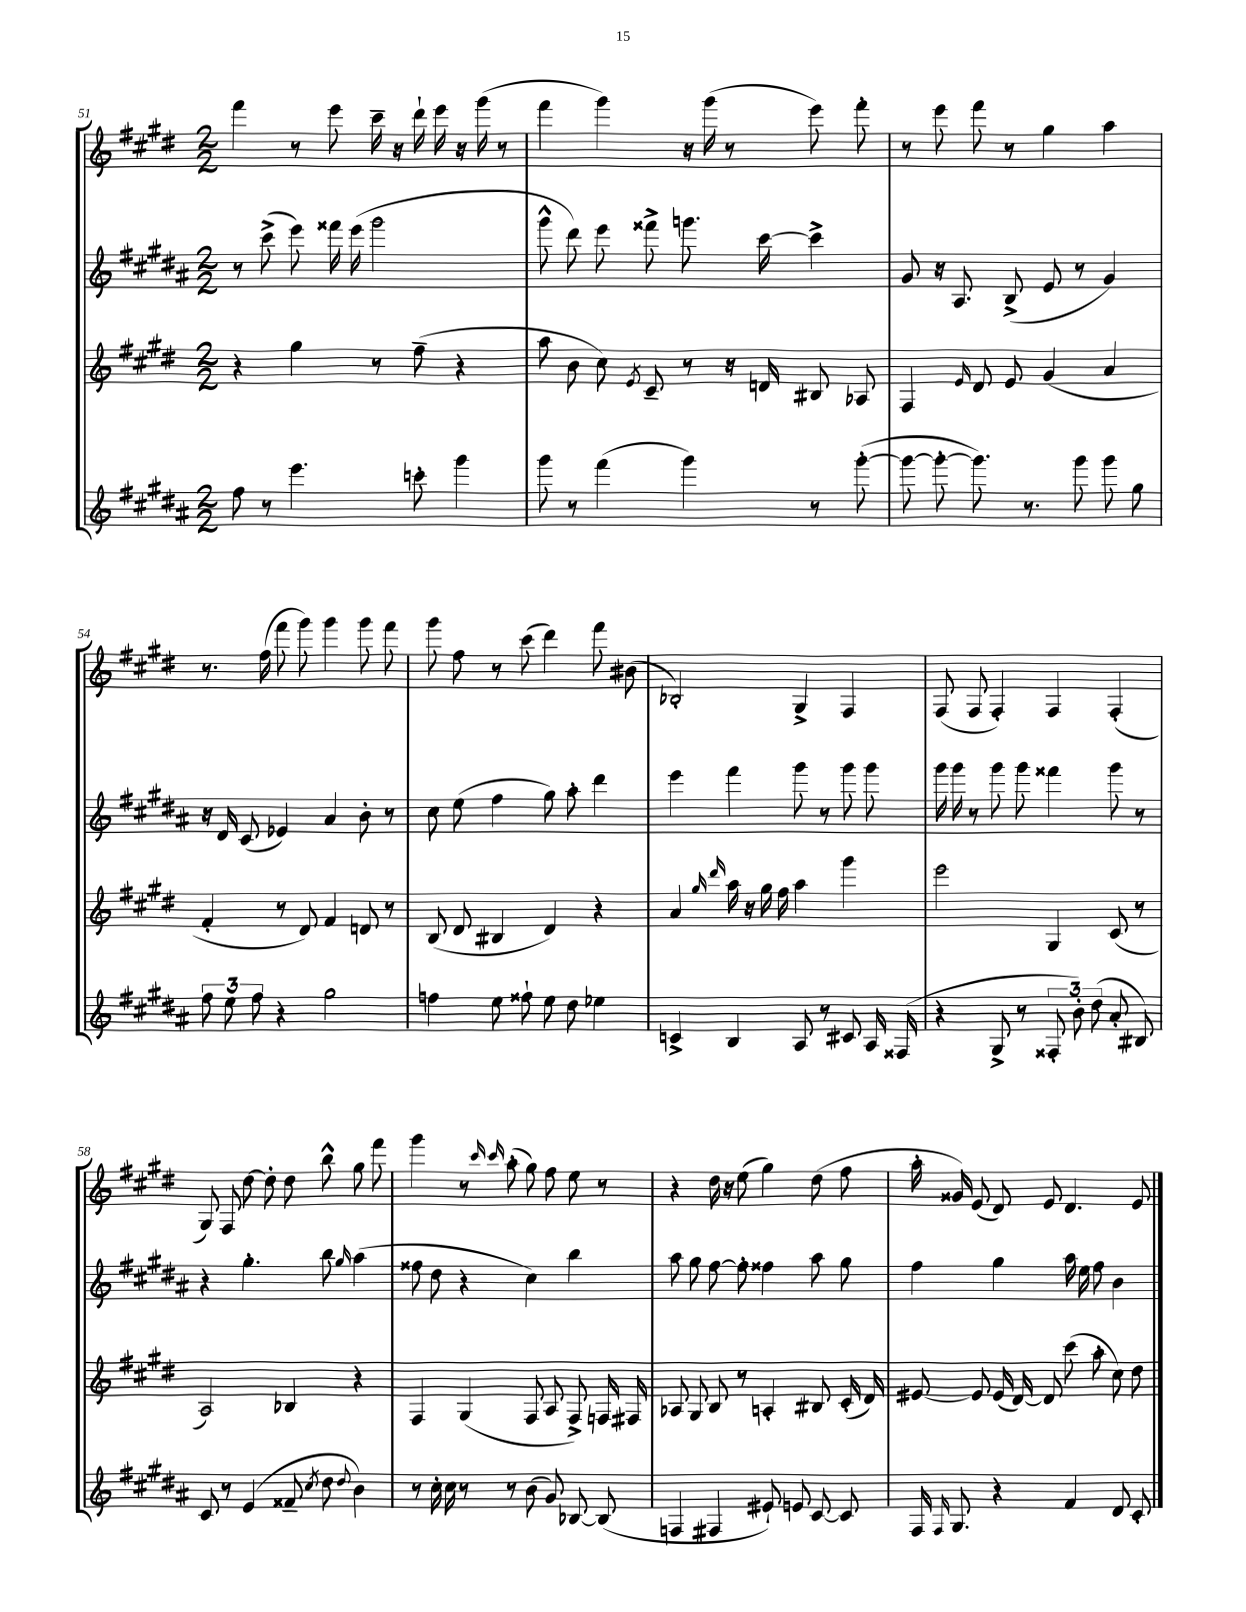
<<
\new StaffGroup <<
\new Staff = "s0" {
    \clef treble \key e \major \numericTimeSignature \time 2/2
    \autoBeamOff fis'''4 r8 e'''8 cis'''16-- r16 dis'''16-! e'''16 r16 gis'''16( r8 |
    fis'''4 gis'''4) r16 gis'''16( r8 e'''8) fis'''8-. |
    r8 e'''8 fis'''8 r8 gis''4 a''4 |
    r8. fis''16( fis'''8 gis'''8) gis'''4 gis'''8 fis'''8 |
    gis'''8 fis''8 r8 cis'''8( dis'''4) fis'''8 bis'8( |
    bes2-.) gis4-> fis4 |
    fis8( fis8 fis4-.) fis4 fis4-.( |
    gis8) fis8 dis''8~ dis''8-. dis''8 b''8-^ gis''8 fis'''8 |
    gis'''4 r8 \grace { cis'''16 cis'''16 } a''8-.( gis''8) fis''8 e''8 r8 |
    r4 dis''16 r16 e''8( gis''4) dis''8( fis''8 |
    a''16-. gisis'16) e'8( dis'8) e'8 dis'4. e'8 \bar "|." |
}
\new Staff = "s1" {
    \clef treble \key b \major \numericTimeSignature \time 2/2
    \autoBeamOff r8 cis'''8->( e'''8) fisis'''16 e'''16( gis'''2 |
    gis'''8-^ dis'''8) e'''8 fisis'''8-> g'''8. cis'''16~ cis'''4-> |
    gis'8 r16 ais8. b8->( e'8 r8 gis'4) |
    r16 dis'16 cis'8( ees'4) ais'4 b'8-. r8 |
    cis''8 e''8( fis''4 gis''8) ais''8-. dis'''4 |
    e'''4 fis'''4 gis'''8 r8 gis'''8 gis'''8 |
    gis'''16 gis'''16 r8 gis'''8 gis'''8 fisis'''4 gis'''8 r8 |
    r4 gis''4.-. b''8 \grace { gis''16 } ais''4( |
    fisis''8 dis''8 r4 cis''4) b''4 |
    ais''8 gis''8 fis''8~ fis''8-. fisis''4 ais''8 gis''8 |
    fis''4 gis''4 ais''16 e''16 fis''8 b'4 \bar "|." |
}
\new Staff = "s2" {
    \clef treble \key e \major \numericTimeSignature \time 2/2
    \autoBeamOff r4 gis''4 r8 fis''8--( r4 |
    a''8 b'8 cis''8) \acciaccatura { e'8 } cis'8-- r8 r16 d'16 bis8 aes8 |
    fis4 \grace { e'16 } dis'8 e'8 gis'4( a'4 |
    fis'4-. r8 dis'8) fis'4 d'8 r8 |
    b8( dis'8 bis4 dis'4) r4 |
    a'4 \grace { gis''16 dis'''16 } a''16 r16 gis''16 fis''16 a''4 gis'''4 |
    e'''2 gis4 cis'8( r8 |
    a2) bes4 r4 |
    fis4 gis4( fis8 a8 fis8->) f16 fis16 |
    aes8 gis8 b8 r8 a4-. bis8 cis'16-.( dis'16) |
    eis'8~ eis'8 eis'16( dis'16~) dis'8 cis'''8( a''8-. cis''8) dis''8 \bar "|." |
}
\new Staff = "s3" {
    \clef treble \key b \major \numericTimeSignature \time 2/2
    \autoBeamOff fis''8 r8 e'''4. c'''8-. gis'''4 |
    gis'''8 r8 fis'''4( gis'''4) r8 gis'''8~-.( |
    gis'''8~ gis'''8~-. gis'''8.) r8. gis'''8 gis'''8 gis''8 |
    \tuplet 3/2 { fis''8 e''8 fis''8 } r4 gis''2 |
    f''4 e''8 fisis''8-! e''8 dis''8 ees''4 |
    c'4-> b4 ais8 r8 cis'8 ais16 fisis16( |
    r4 gis8-> r8 \tuplet 3/2 { fisis8-. b'8-.) dis''8( } ais'8-. bis8) |
    cis'8 r8 e'4( fisis'8-- \acciaccatura { cis''8 } dis''8 \appoggiatura { dis''8 } b'4) |
    r8 cis''16-. cis''16 r8 r8 b'8( gis'8) bes8~ bes8( |
    f4 fis4 eis'8-!) e'8 cis'8~ cis'8 |
    fis16 \grace { fis16 } gis8. r4 fis'4 dis'8 cis'8-. \bar "|." |
}
>>
>>
\layout { \context { \Score currentBarNumber = #51 } }
